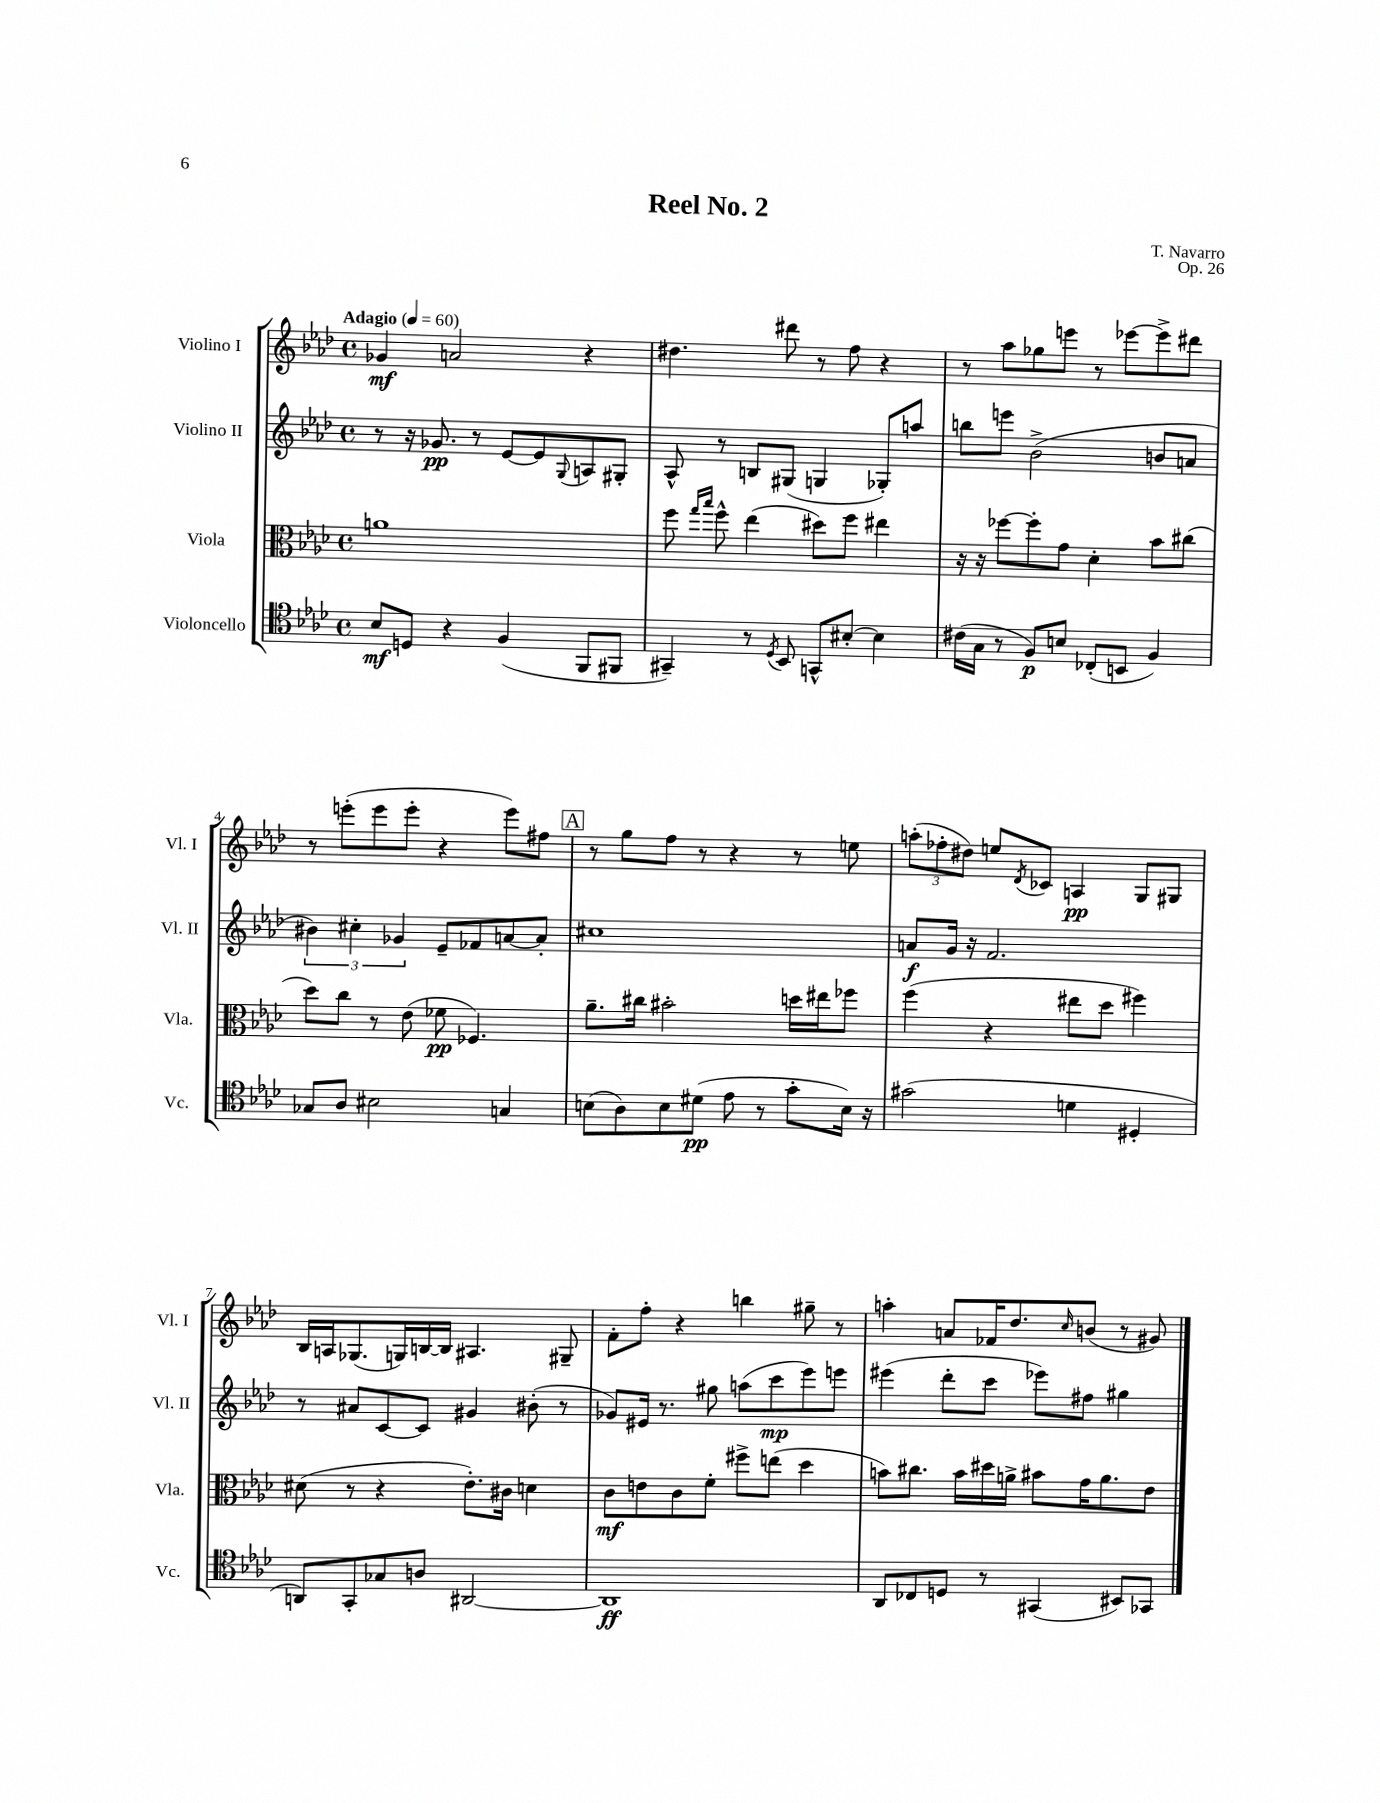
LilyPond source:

\header { title = "Reel No. 2" composer = "T. Navarro" opus = "Op. 26" }
<<
\new StaffGroup <<
\new Staff = "s0" \with { instrumentName = "Violino I" shortInstrumentName = "Vl. I" } {
    \clef treble \key aes \major \defaultTimeSignature \time 4/4 \tempo "Adagio" 4 = 60
    ges'4\mf a'2 r4 |
    dis''4. dis'''8 r8 f''8 r4 |
    r8 aes''8 ges''8 e'''8 r8 ees'''8~ ees'''8-> dis'''8 |
    r8 e'''8-.( e'''8 e'''8-. r4 e'''8) fis''8 |
    \mark \markup { \box "A" } r8 g''8 f''8 r8 r4 r8 e''8 |
    \tuplet 3/2 { a''8-.( fes''8-. dis''8) } e''8 \acciaccatura { des'8 } ces'8 a4\pp g8 gis8 |
    bes16 a16 ges8.( g16) b16~ b16 ais4. gis8-- |
    f'8-. f''8-. r4 b''4 gis''8-- r8 |
    a''4-. a'8 fes'16 des''8. \grace { c''16 } b'8( r8 gis'8) \bar "|." |
}
\new Staff = "s1" \with { instrumentName = "Violino II" shortInstrumentName = "Vl. II" } {
    \clef treble \key aes \major \defaultTimeSignature \time 4/4
    r8 r16 ges'8.\pp r8 ees'8~ ees'8 \appoggiatura { g8 } a8 gis8-. |
    aes8-^ r8 b8 gis8( g4 ges8-.) a''8 |
    b''8 e'''8 bes'2->( b'8 a'8 |
    \tuplet 3/2 { bis'4) cis''4-. ges'4 } ees'8-- fes'8 a'8~ a'8-. |
    \mark \markup { \box "A" } cis''1 |
    a'8\f g'16 r16 f'2. |
    r8 ais'8 c'8~ c'8 gis'4 bis'8-.( r8 |
    ges'8) eis'16 r8. gis''8 a''8( c'''8\mp ees'''8) e'''8 |
    eis'''4( des'''8-. c'''8 ees'''8) fis''8 gis''4 \bar "|." |
}
\new Staff = "s2" \with { instrumentName = "Viola" shortInstrumentName = "Vla." } {
    \clef alto \key aes \major \defaultTimeSignature \time 4/4
    a'1 |
    f''8 \grace { g''16 bes''16 } f''8-^ ees''4( dis''8) f''8 eis''4 |
    r16 r16 fes''8~ fes''8-. g'8 des'4-. bes'8 cis''8( |
    des''8) c''8 r8 ees'8( fes'8\pp fes4.) |
    \mark \markup { \box "A" } aes'8.-- cis''16 bis'2-. d''16 eis''16 fes''8 |
    f''4( r4 eis''8 des''8 fis''4) |
    dis'8( r8 r4 ees'8.-.) cis'16 d'4 |
    c'8\mf e'8 c'8 f'8-. fis''8-> e''8( des''4 |
    b'8) cis''8. b'16 dis''16 a'16-> bis'8 g'16 a'8. ees'8 \bar "|." |
}
\new Staff = "s3" \with { instrumentName = "Violoncello" shortInstrumentName = "Vc." } {
    \clef tenor \key aes \major \defaultTimeSignature \time 4/4
    bes8\mf d8 r4 f4( f,8 fis,8 |
    gis,4--) r8 \acciaccatura { des8 } bes,8 g,8-^ bis8~-. bis4 |
    cis'16( g16 r8 f8\p) b8 ces8-.( b,8 f4) |
    ges8 aes8 bis2 g4 |
    \mark \markup { \box "A" } b8( aes8) b8 dis'8\pp( ees'8 r8 g'8-. b16) r16 |
    gis'2( d'4 dis4-. |
    a,8) g,8-. ges8 a8 ais,2~ |
    ais,1\ff |
    aes,8 ces8 d8 r8 gis,4( bis,8) ges,8 \bar "|." |
}
>>
>>
